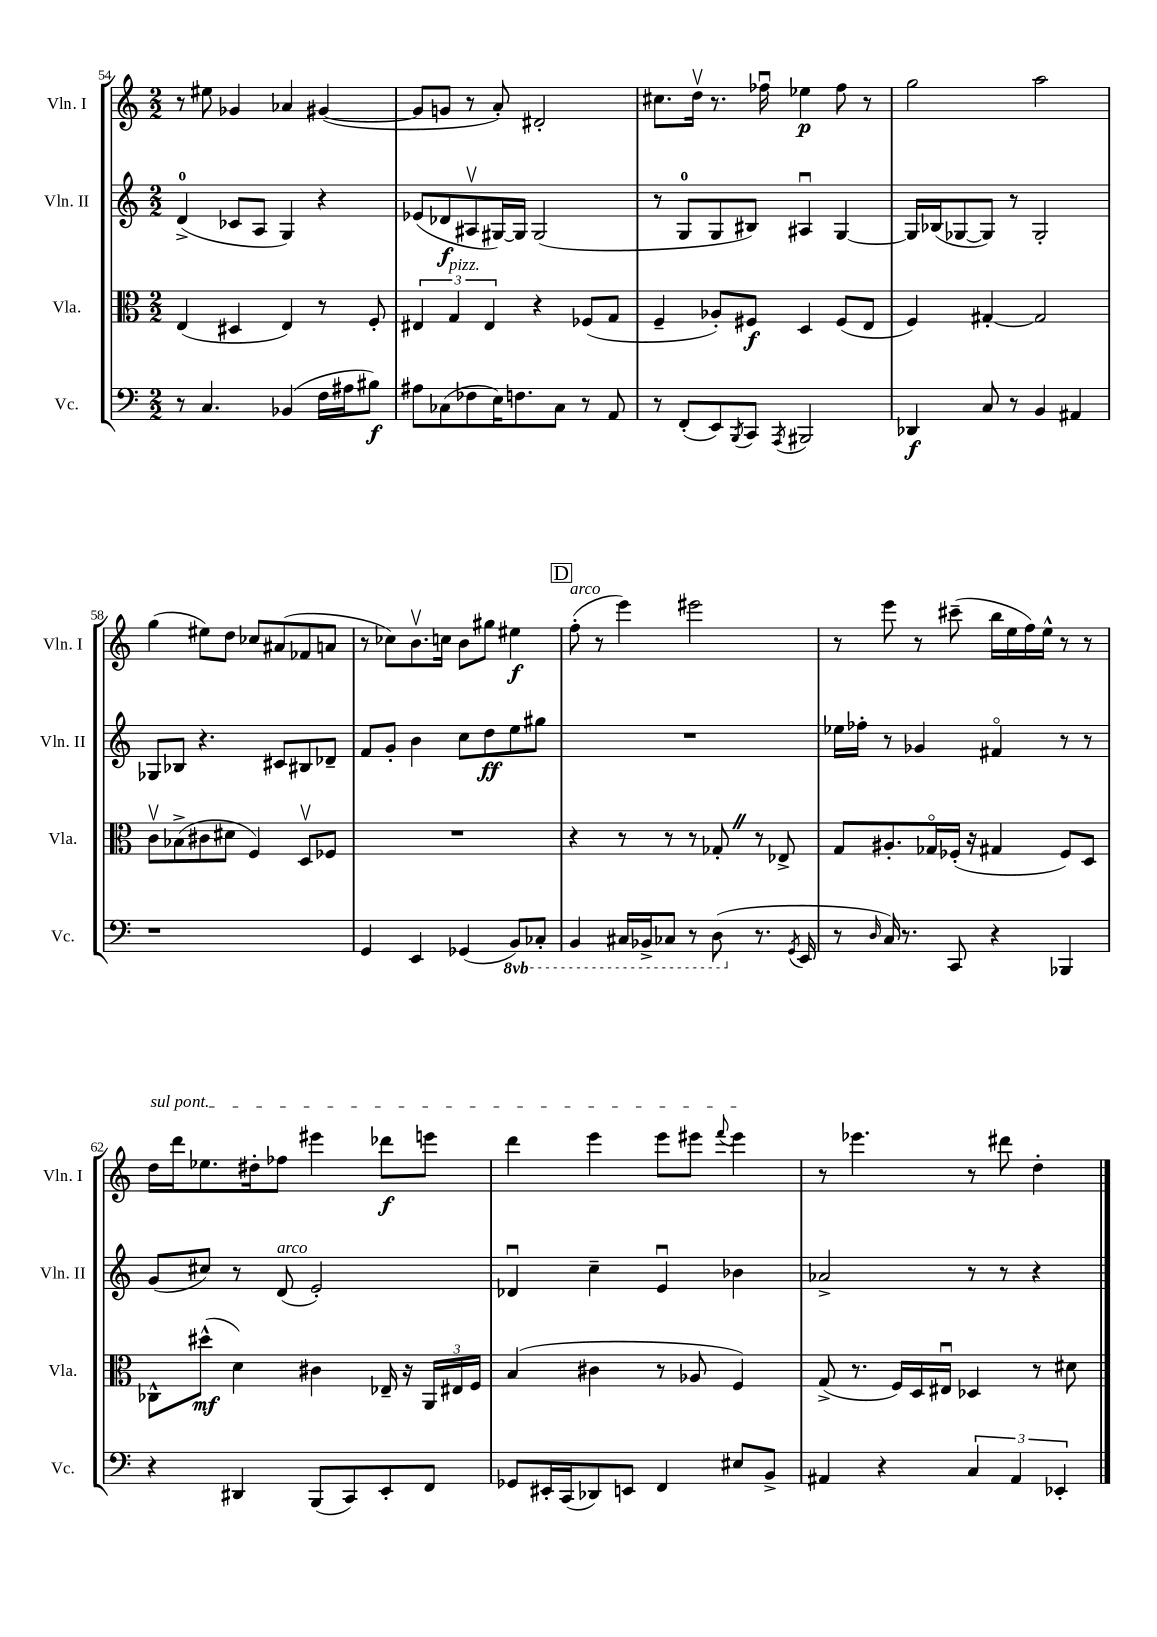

**kern	**kern	**kern	**kern
*staff4	*staff3	*staff2	*staff1
*clefF4	*clefC3	*clefG2	*clefG2
*k[]	*k[]	*k[]	*k[]
*M2/2	*M2/2	*M2/2	*M2/2
8r	(4E	(4d^	8r
4.C	.	.	8ee#
.	4D#	8c-	4g-
.	.	8A	.
(4BB-	4E)	4G)	4a-
16F	8r	4r	([4g#
16A#	.	.	.
8B#)	8F'	.	.
=	=	=	=
8A#	6E#	(8e-	8g#]
(8C-	.	8d-	8g
.	6G	.	.
8F-	.	8A#v	8r
.	6E#	.	.
16E)	.	[16G#)	8a')
8.F	.	16G#]	.
.	4r	(2G#	2d#'
8C-	.	.	.
8r	(8F-	.	.
8AA	8G	.	.
=	=	=	=
8r	4F~	8r	8.cc#
(8FF'	.	8G	.
.	.	.	16ddv
8EE)	8A-')	8G	8.r
8qBBB	.	.	.
8CC	8F#	8B#)	.
.	.	.	16ff-u
8qAAA	.	.	.
2BBB#	4D	4A#u	4ee-
.	(8F#	[4G	8ff-
.	8E	.	8r
=	=	=	=
4DD-	4F)	16G]	2gg
.	.	(16B-	.
.	.	[8G-	.
8C	[4G#'	8G-])	.
8r	.	8r	.
4BB	2G#]	2G-'	2aa
4AA#	.	.	.
=	=	=	=
1r	8cv	8G-	(4gg
.	(8B-^	8B-	.
.	8c#	4.r	8ee#)
.	8d#	.	8dd
.	4F)	.	8cc-
.	.	8c#	(8a#
.	8Dv	8B#	8f-
.	8F-	8d-~	8a
=	=	=	=
4GG	1r	8f	8r
.	.	8g'	8cc-)
4EE	.	4b	8.bv
.	.	.	16cc
(4GG-	.	8cc	8b
.	.	8dd	8gg#
8BBB)	.	8ee	4ee#
8CC-'	.	8gg#	.
=	=	=	=
4BBB	4r	1r	(8ff'
.	.	.	8r
16CC#	8r	.	4eee)
16BBB-^	.	.	.
8CC-	8r	.	.
8r	8r	.	2eee#
(8DD	8G-'	.	.
8.r	8r	.	.
.	8E-^	.	.
8qGG	.	.	.
16EE	.	.	.
=	=	=	=
8r	8G	16ee-	8r
.	.	16ff-'	.
16qqD	.	.	.
16C)	8.A#'	8r	8eee
8.r	.	.	.
.	.	4g-	8r
.	16G-o	.	.
8CC	(16F-'	.	(8ccc#~
.	16r	.	.
4r	4G#	4f#o	16bb
.	.	.	16ee
.	.	.	16ff)
.	.	.	16ee^^
4BBB-	8F-)	8r	8r
.	8D	8r	8r
=	=	=	=
4r	8C-^^	(8g	16dd
.	.	.	16ddd
.	(8dd#^^	8cc#)	8.ee-
4DD#	4d)	8r	.
.	.	.	16dd#'
.	.	(8d	8ff-
(8BBB	4c#	2e')	4eee#
8CC)	.	.	.
8EE'	16E-~	.	8ddd-
.	16r	.	.
8FF	24AA	.	8eee
.	24E#	.	.
.	24F	.	.
=	=	=	=
8GG-	(4B	4d-u	4ddd
16EE#'	.	.	.
(16CC	.	.	.
8DD-)	4c#	4cc~	4eee
8EE	.	.	.
4FF	8r	4eu	8eee
.	8A-	.	8eee#
.	.	.	8qqfff
8E#	4F)	4b-	4eee#
8BB^	.	.	.
=	=	=	=
4AA#	(8G^	2a-^	8r
.	8.r	.	4.eee-
4r	.	.	.
.	16F)	.	.
.	16D	.	.
.	16E#u	.	.
6C	4D-	8r	8r
.	.	8r	8ddd#
6AA#	.	.	.
.	8r	4r	4dd'
6EE-'	.	.	.
.	8d#	.	.
==	==	==	==
*-	*-	*-	*-
